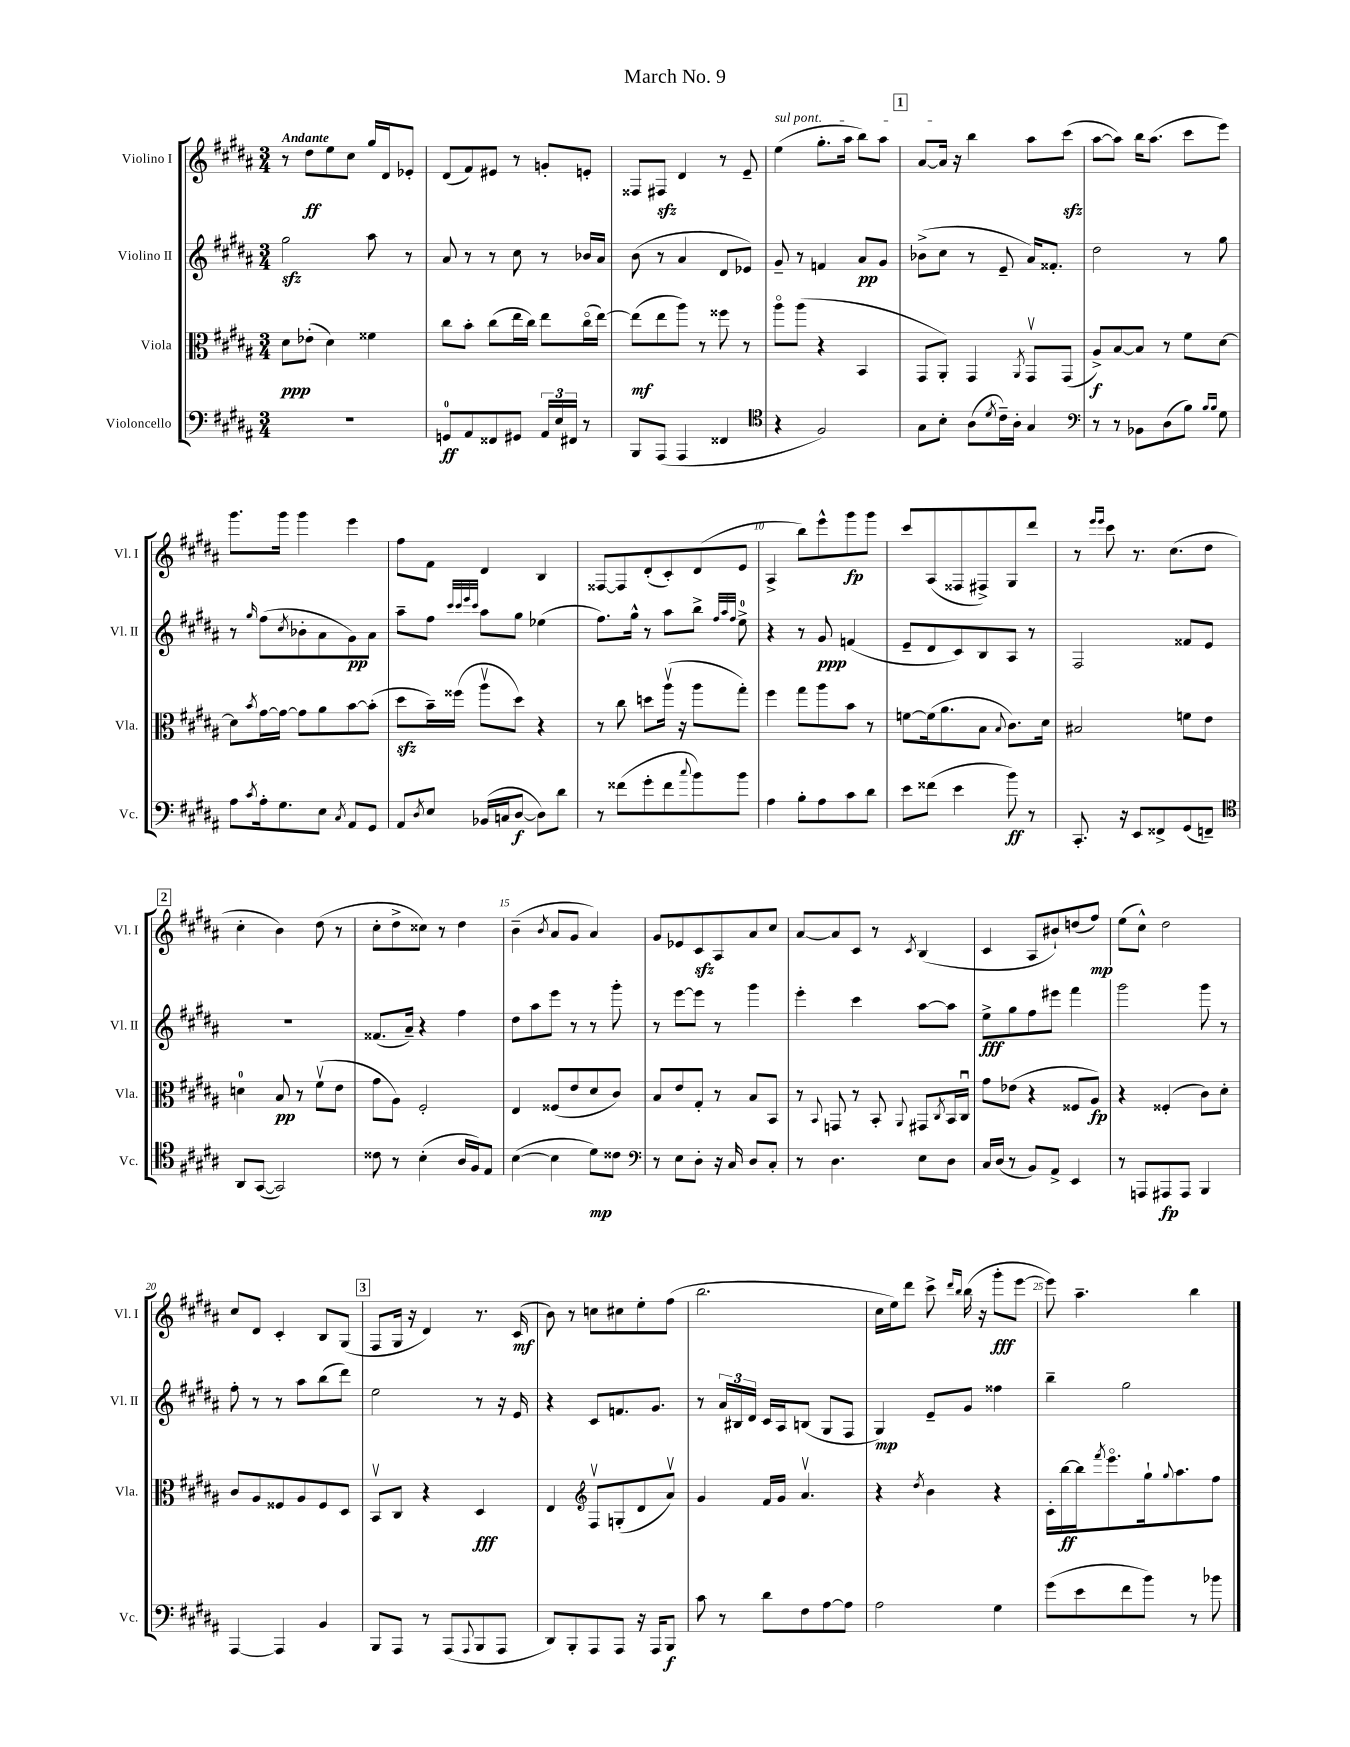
\header { title = "March No. 9" }
<<
\new StaffGroup <<
\new Staff = "s0" \with { instrumentName = "Violino I" shortInstrumentName = "Vl. I" } {
    \clef treble \key b \major \numericTimeSignature \time 3/4 \tempo "Andante"
    r8 dis''8\ff e''8 cis''8 gis''16 dis'16 ees'8-. |
    dis'8( fis'8) eis'8 r8 g'8-. e'8-. |
    fisis8 fis8\sfz dis'4 r8 e'8-- |
    \once \override TextSpanner.bound-details.left.text = \markup { \italic "sul pont." } e''4\startTextSpan( gis''8.-. ais''16 b''8) ais''8 |
    \mark \markup { \box "1" } ais'8~ ais'16\stopTextSpan r16 b''4 ais''8 cis'''8\sfz( |
    ais''8~ ais''8) b''16 ais''8.( cis'''8 e'''8) |
    gis'''8. gis'''16 gis'''4 e'''4 |
    fis''8 fis'8 dis'4 b4 |
    fisis8~ fisis8 dis'8-.( cis'8-.) dis'8( e'8 |
    ais4-> b''8) e'''8-^ gis'''8\fp gis'''8 |
    cis'''8 ais8( fisis8 fis8->) gis8 dis'''8 |
    r8 \grace { e'''16 e'''16 } cis'''8 r8. cis''8.( dis''8 |
    \mark \markup { \box "2" } cis''4-. b'4) dis''8( r8 |
    cis''8-. dis''8-> cisis''8) r8 dis''4 |
    b'4--( \acciaccatura { b'8 } ais'8 gis'8 ais'4) |
    gis'8 ees'8 cis'8\sfz ais8 ais'8 cis''8 |
    ais'8~ ais'8 cis'8 r8 \acciaccatura { cis'8 } b4( |
    cis'4 ais8 bis'8-!) d''8( fis''8\mp) |
    e''8( cis''8-^) dis''2 |
    cis''8 dis'8 cis'4-. b8 gis8( |
    \mark \markup { \box "3" } fis8 gis16 r16 dis'4) r8. cis'16\mf( |
    b'8) r8 c''8 cis''8 e''8-. fis''8( |
    b''2. |
    cis''16 e''16) dis'''8 cis'''8-> \grace { dis'''16 b''16 } b''16( r16 gis'''8-.\fff e'''8~ |
    e'''8) ais''4.-- b''4 \bar "|." |
}
\new Staff = "s1" \with { instrumentName = "Violino II" shortInstrumentName = "Vl. II" } {
    \clef treble \key b \major \numericTimeSignature \time 3/4
    gis''2\sfz ais''8 r8 |
    ais'8 r8 r8 cis''8 r8 bes'16 ais'16 |
    b'8( r8 ais'4 dis'8 ees'8) |
    gis'8-- r8 f'4 ais'8\pp gis'8 |
    \mark \markup { \box "1" } bes'8->( cis''8 r8 e'8-- ais'16) fisis'8.-. |
    dis''2 r8 gis''8 |
    r8 \grace { gis''16 } fis''8( \acciaccatura { cis''8 } bes'8-. ais'8 gis'8\pp) ais'8 |
    ais''8-- fis''8 \grace { cis'''32 cis'''32 e'''32 cis'''32 } ais''8 gis''8 ees''4( |
    fis''8.) gis''16-^ r8 ais''8 b''8-> \grace { fis''32 ais''32 fis''32 } e''8-0-> |
    r4 r8 gis'8\ppp f'4( |
    e'8-- dis'8 cis'8) b8 ais8 r8 |
    fis2 fisis'8 e'8 |
    \mark \markup { \box "2" } R2. |
    fisis'8.( ais'16--) r4 fis''4 |
    dis''8 ais''8 e'''8 r8 r8 gis'''8-. |
    r8 e'''8~ e'''8 r8 gis'''4 |
    e'''4-. cis'''4 ais''8~ ais''8 |
    e''8->\fff gis''8 fis''8 eis'''8 fis'''4 |
    gis'''2 gis'''8 r8 |
    fis''8-. r8 r8 ais''8 b''8( dis'''8) |
    \mark \markup { \box "3" } e''2 r8 r16 e'16 |
    r4 cis'8 f'8. gis'8. |
    r8 \tuplet 3/2 { ais'16 bis16 dis'16 } cis'16 ais16 b8( gis8 fis8 |
    gis4\mp) e'8-- gis'8 fisis''4 |
    b''4-- gis''2 \bar "|." |
}
\new Staff = "s2" \with { instrumentName = "Viola" shortInstrumentName = "Vla." } {
    \clef alto \key b \major \numericTimeSignature \time 3/4
    dis'8\ppp ees'8-.( dis'4) fisis'4 |
    cis''8 b'8-. cis''8( e''16 cis''16) e''8 cis''16\flageolet( e''16~) |
    e''8\mf( e''8 ais''8) r8 fisis''8 r8 |
    ais''8\flageolet ais''8( r4 b,4 |
    \mark \markup { \box "1" } gis,8 ais,8-.) gis,4 \acciaccatura { ais,8 } gis,8\upbow gis,8( |
    ais8->\f) b8~ b8 r8 fis'8 dis'8~ |
    dis'8 \acciaccatura { b'8 } gis'16~ gis'16~ gis'8 ais'8 b'8~ b'8-.( |
    dis''8\sfz b'16--) fisis''16( ais''8\upbow dis''8) r4 |
    r8 cis''8 d''8 ais''16\upbow( r16 ais''8 gis''8-.) |
    fis''4 gis''8 ais''8 b'8 r8 |
    f'8~ f'16( ais'8. b8 \appoggiatura { b8 } cis'8.) dis'16 |
    bis2 f'8 e'8 |
    \mark \markup { \box "2" } d'4-0 b8\pp r8 fis'8\upbow( e'8 |
    gis'8 ais8) fis2-. |
    e4 fisis8( e'8 dis'8 cis'8) |
    b8 e'8 gis8-. r8 b8 b,8 |
    r8 \appoggiatura { b,8 } g,8 r8 b,8-. \appoggiatura { ais,8 } gis,8 \acciaccatura { cis8 } b,16 cis16\downbow |
    gis'8 ees'8( r4 fisis8 ais8\fp) |
    r4 fisis4-.( cis'8) dis'8-. |
    cis'8 ais8 fisis8 ais8 fisis8 dis8 |
    \mark \markup { \box "3" } b,8\upbow cis8 r4 dis4\fff |
    e4 \clef treble fis8\upbow g8-.( dis'8 ais'8\upbow) |
    gis'4 fis'16 gis'16 ais'4.\upbow |
    r4 \acciaccatura { dis''8 } b'4 r4 |
    cis'16-. b''16~\ff b''16 \acciaccatura { fis'''8 } e'''8.\flageolet gis''16-! \appoggiatura { gis''8 } ais''8. fis''8 \bar "|." |
}
\new Staff = "s3" \with { instrumentName = "Violoncello" shortInstrumentName = "Vc." } {
    \clef bass \key b \major \numericTimeSignature \time 3/4
    R2. |
    g,8-0\ff ais,8 fisis,8 gis,8 \tuplet 3/2 { ais,16 e16 fis,16 } r8 |
    b,,8 ais,,8( ais,,4 fisis,4 |
    \clef tenor r4 fis2) |
    \mark \markup { \box "1" } gis8 b8-. ais8( \acciaccatura { dis'8 } cis'16--) ais16-. gis4 |
    \clef bass r8 r8 bes,8 dis8( b8) \grace { b16 b16 } gis8 |
    ais8 \acciaccatura { cis'8 } ais16-. gis8. e8 \acciaccatura { cis8 } ais,8 gis,8 |
    ais,8 \acciaccatura { dis8 } e8 bes,16( c16 dis8~\f dis8) dis'8 |
    r8 fisis'8( gis'8-. fisis'8 \appoggiatura { cis''8 } b'8) b'8 |
    ais4 b8-. ais8 cis'8 dis'8 |
    e'8 fisis'8( e'4 b'8\ff) r8 |
    cis,8.-. r16 e,8 fisis,8-> gis,8( f,8--) |
    \mark \markup { \box "2" } \clef tenor ais,8 gis,8~( gis,2) |
    cisis'8 r8 b4-.( ais16 fis16) e8 |
    b4~( b4 dis'8\mp) cisis'8 |
    \clef bass r8 e8 dis8-. r16 cis16 dis8 cis8-. |
    r8 dis4. e8 dis8 |
    cis16 dis16( r8 b,8) ais,8-> e,4 |
    r8 a,,8 ais,,8\fp ais,,8 b,,4 |
    ais,,4~ ais,,4 b,4 |
    \mark \markup { \box "3" } b,,8 ais,,8 r8 ais,,8( \appoggiatura { ais,,8 } b,,8 ais,,8 |
    dis,8) b,,8-. ais,,8 ais,,8 r16 ais,,16 b,,8\f |
    cis'8 r8 dis'8 fis8 ais8~ ais8 |
    ais2 gis4 |
    gis'8( e'8 fis'8 b'8) r8 bes'8 \bar "|." |
}
>>
>>
\layout { \context { \Score \override BarNumber.break-visibility = ##(#f #t #t) barNumberVisibility = #(every-nth-bar-number-visible 5) } }
